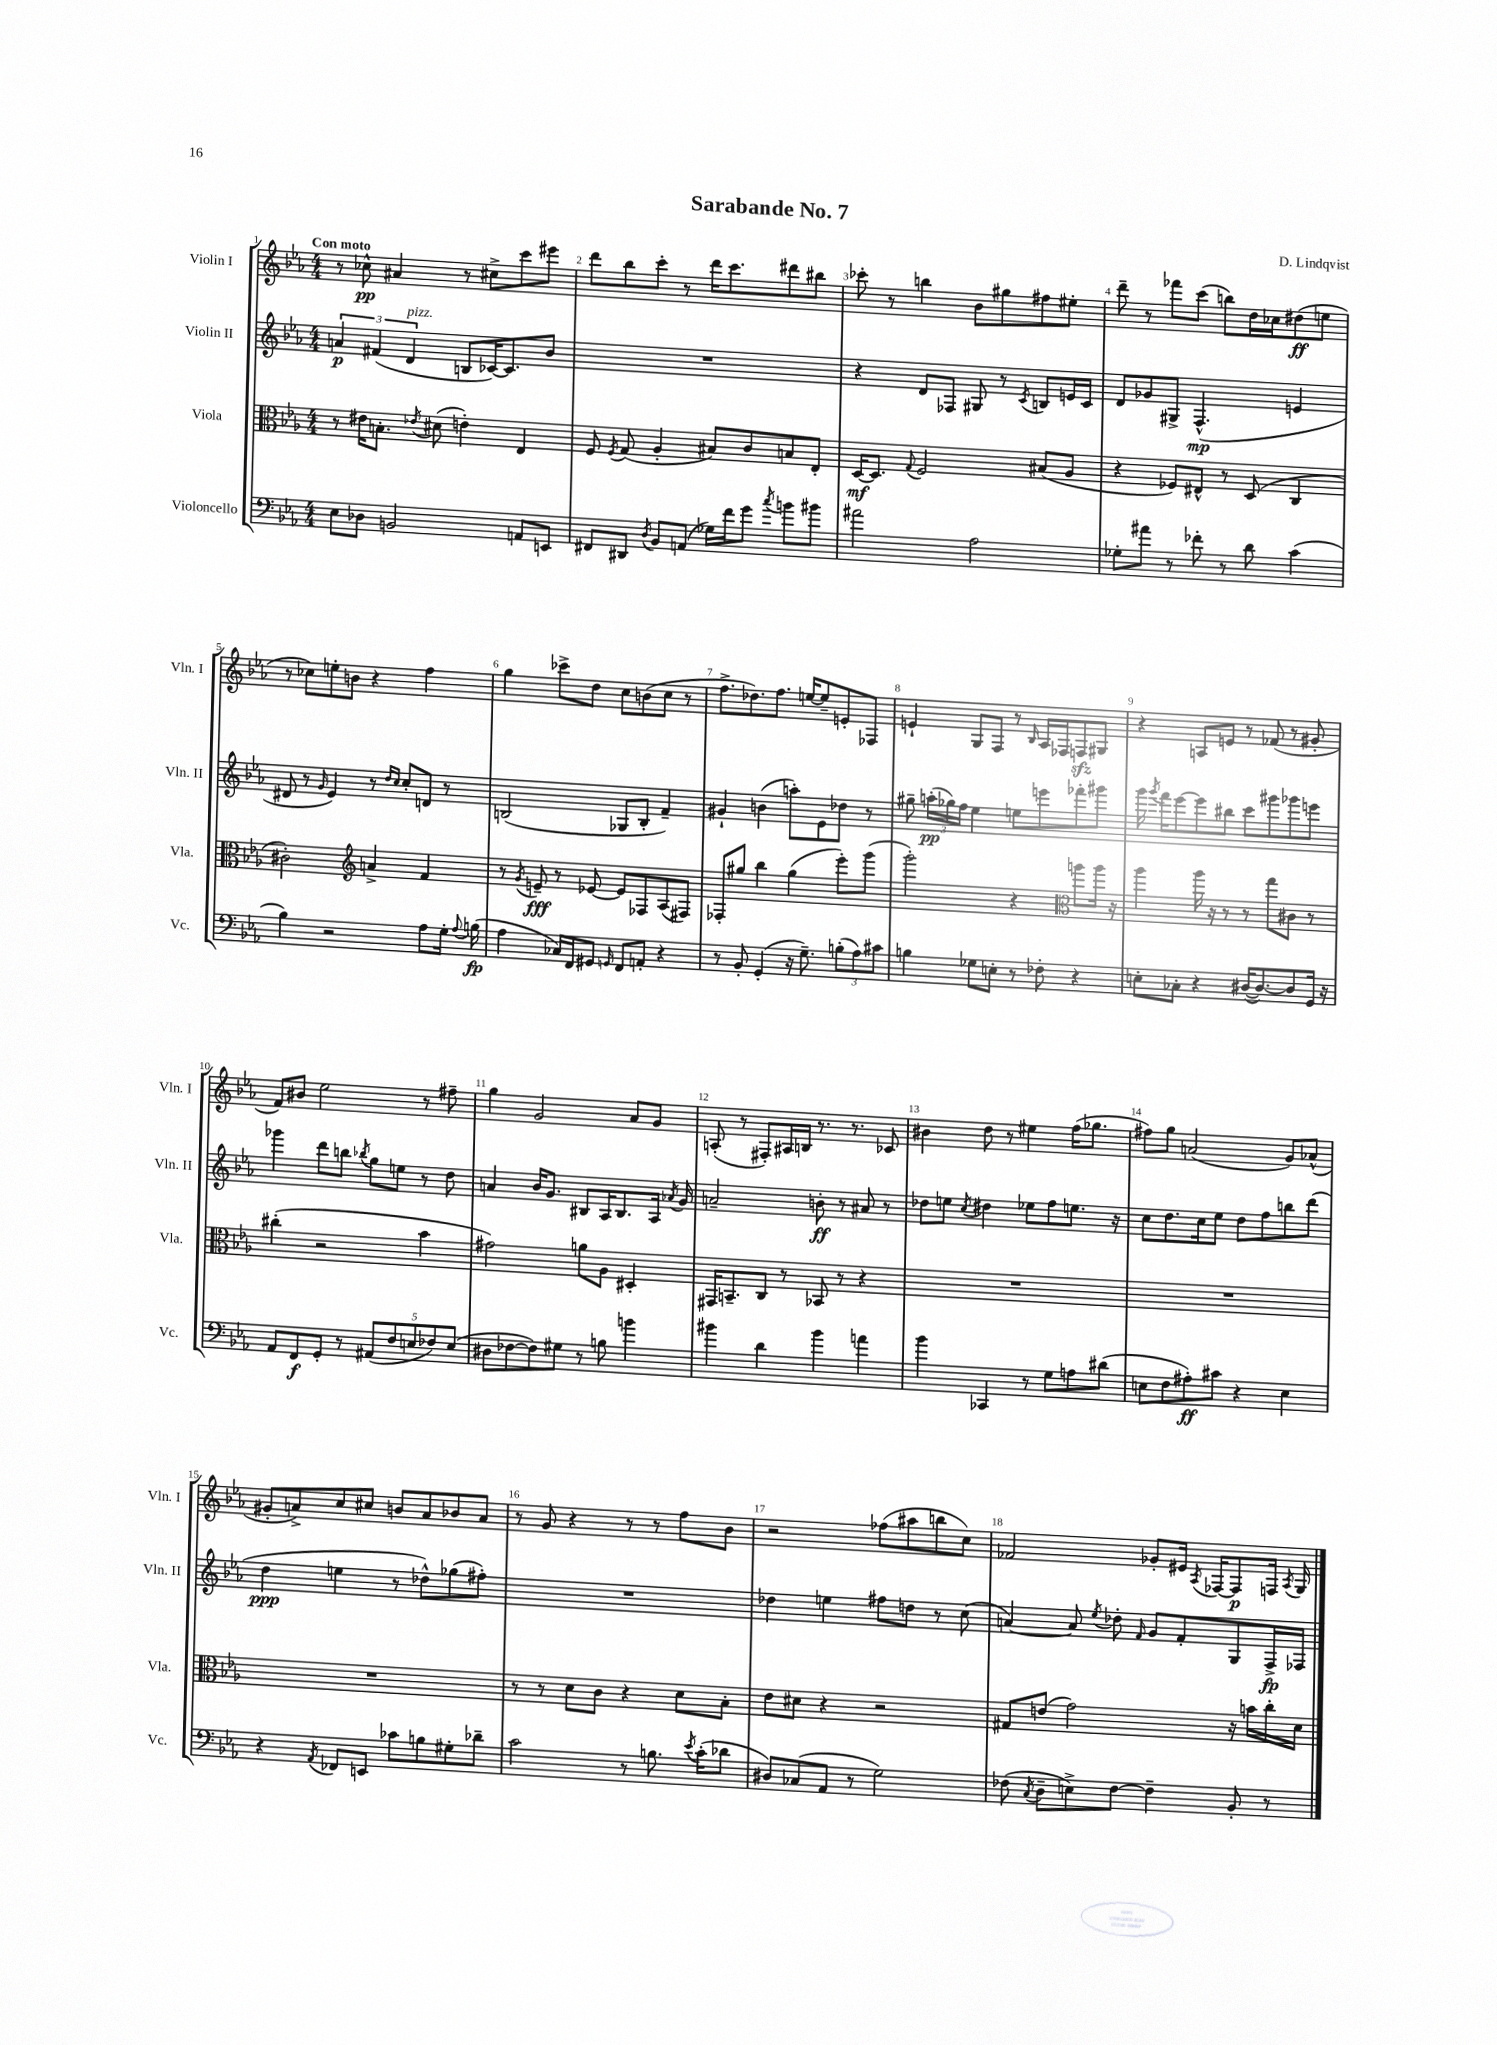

**kern	**dynam	**kern	**dynam	**kern	**dynam	**kern	**dynam
*part4	*part4	*part3	*part3	*part2	*part2	*part1	*part1
*staff4	*staff4	*staff3	*staff3	*staff2	*staff2	*staff1	*staff1
*I"Violoncello	*	*I"Viola	*	*I"Violin II	*	*I"Violin I	*
*I'Vc.	*	*I'Vla.	*	*I'Vln. II	*	*I'Vln. I	*
*clefF4	*	*clefC3	*	*clefG2	*	*clefG2	*
*k[b-e-a-]	*	*k[b-e-a-]	*	*k[b-e-a-]	*	*k[b-e-a-]	*
*M4/4	*	*M4/4	*	*M4/4	*	*M4/4	*
=1	=1	=1	=1	=1	=1	=1	=1
!	!	!	!	!	!	!LO:TX:a:B:t=Con moto	!
8E-\L	.	8r	.	6an/	p	8r	.
8D-X\J	.	16e#X\KL	.	.	.	8cc-X^^\	pp
.	.	.	.	(6f#X/	.	.	.
.	.	8.Bn'\J	.	.	.	.	.
2BBn/	.	.	.	.	.	4a#X/	.
!	!	!	!	!LO:TX:a:i:t=pizz.	!	!	!
.	.	.	.	6d/	.	.	.
.	.	8qe-X/	.	.	.	.	.
.	.	(8d#X\	.	.	.	.	.
.	.	4en'\)	.	8Bn/L	.	8r	.
.	.	.	.	[16c-X/K)	.	8cc#X^\L	.
.	.	.	.	8.c-/]	.	.	.
8AAn/L	.	4E-/	.	.	.	8ccc\	.
8EEn/J	.	.	.	8b-/J	.	8eee#X\J	.
=2	=2	=2	=2	=2	=2	=2	=2
8FF#X/L	.	8F/	.	1r	.	8ddd\L	.
.	.	8qF/	.	.	.	.	.
8DD#X/J	.	(8G/	.	.	.	8bb-\	.
8qD/	.	.	.	.	.	.	.
8BB-/L	.	4A-'/	.	.	.	8ccc'\J	.
(8AAn/J	.	.	.	.	.	8r	.
16G-X\LL)	.	8B#X/L)	.	.	.	16ddd\KL	.
16f\J	.	.	.	.	.	8.ccc\	.
8g\J	.	8c/	.	.	.	.	.
8qcc/	.	.	.	.	.	.	.
8bn\L	.	8Bn/	.	.	.	8ddd#X\	.
8b#X\J	.	8E-'/J	.	.	.	8bb#X\J	.
=3	=3	=3	=3	=3	=3	=3	=3
2a#X\	.	[16D/KL	mf	4r	.	8ccc-X'\	.
.	.	8.D/J]	.	.	.	.	.
.	.	.	.	.	.	8r	.
.	.	8qqG/	.	.	.	.	.
.	.	2F/	.	8d/L	.	4bbn\	.
.	.	.	.	8F-X/J	.	.	.
2A-\	.	.	.	8G#X/	.	8b-\L	.
.	.	.	.	8r	.	8gg#X\	.
.	.	.	.	8qc/	.	.	.
.	.	(8B#X/L	.	8Bn/L	.	8ff#X\	.
.	.	8A-/J	.	16en/L	.	8ee#X'\J	.
.	.	.	.	16c/JJ	.	.	.
=4	=4	=4	=4	=4	=4	=4	=4
8G-X'\L	.	4r	.	8d/L	.	8ddd~\	.
8a#X\J	.	.	.	8g-X/	.	8r	.
8r	.	8F-X/L)	.	8G#X^/J	.	8fff-X\L	.
8f-X'\	.	8E#X^^/J	.	(4.F^^/	mp	(8ccc\J	.
8r	.	8r	.	.	.	8bbn\L)	.
8d\	.	(8D/	.	.	.	16dd\L	.
.	.	.	.	.	.	16cc-X\J	.
(4c\	.	4C/	.	4en/	.	(8dd#X\	ff
.	.	.	.	.	.	8een\J	.
!!LO:LB:g=z
=5	=5	=5	=5	=5	=5	=5	=5
4B-\)	.	2c#X'\)	.	8d#X/	.	8r	.
.	.	.	.	8r	.	8cc-X\L)	.
.	.	.	.	16qqg/	.	.	.
2r	.	.	.	4e-/)	.	8een'\	.
.	.	.	.	.	.	8bn\J	.
*	*	*clefG2	*	*	*	*	*
.	.	4an^/	.	8r	.	4r	.
.	.	.	.	16qqdd/LL	.	.	.
.	.	.	.	16qqcc/JJ	.	.	.
.	.	.	.	8cc'/L	.	.	.
8A-\L	.	4f/	.	8dn/J	.	4ff\	.
16G'\Jk	.	.	.	8r	.	.	.
8qqA-/	.	.	.	.	.	.	.
(16Bn\	fp	.	.	.	.	.	.
=6	=6	=6	=6	=6	=6	=6	=6
4A-\	.	8r	.	(2Bn/	.	4gg\	.
.	.	8qg/	.	.	.	.	.
.	.	8en~/	fff	.	.	.	.
16C-X/LL)	.	8r	.	.	.	8ccc-X^\L	.
16FF/J	.	.	.	.	.	.	.
8GG#X/J	.	[8e-X/	.	.	.	8dd\J	.
16qqGGn/	.	.	.	.	.	.	.
8FF/L	.	8e-/L]	.	8G-X/L	.	8cc\L	.
8AAn'/J	.	8F-X/	.	8B'/J	.	(8bn\	.
4r	.	(8A-/	.	4f~/)	.	8cc\J	.
.	.	8F#X/J)	.	.	.	8r	.
=7	=7	=7	=7	=7	=7	=7	=7
8r	.	8F-X'/L	.	4g#X`/	.	8.ff^\L	.
8BB-'/	.	8gg#X/J	.	.	.	.	.
.	.	.	.	.	.	8.dd-X\)	.
(4GG'/	.	4bb-\	.	(4bn\	.	.	.
.	.	.	.	.	.	8.ff\J	.
16r	.	(4gg#\	.	8aan'\L)	.	.	.
8.G~\)	.	.	.	.	.	[16een/KL	.
.	.	.	.	8e-\	.	8ee~/]	.
(12Bn'\L	.	8eee-'\L)	.	8dd-X\J	.	8en'/	.
12A-\)	.	.	.	.	.	.	.
.	.	(8ggg\J	.	8r	.	8F-X/J	.
12c#X\J	.	.	.	.	.	.	.
=8	=8	=8	=8	=8	=8	=8	=8
4Bn\	.	2ggg'\)	.	8gg#X~\	.	4en`/	.
.	.	.	.	(24aan'\LL	pp	.	.
.	.	.	.	24gg-X\)	.	.	.
.	.	.	.	24ff\JJ	.	.	.
8G-X\L	.	.	.	4ee-\	.	8G/L	.
8En'\J	.	.	.	.	.	8F/J	.
8r	.	4r	.	8een\L	.	8r	.
.	.	.	.	.	.	16qqB-/	.
8F-X'\	.	.	.	8eeen\	.	16A-/LL	.
.	.	.	.	.	.	16F-X/J	.
*	*	*clefC3	*	*	*	*	*
4r	.	8aan\L	.	8fff-X'\	.	8Fnzz/	.
.	.	16aa\Jk	.	8ggg#X\J	.	8G#X/J	.
.	.	16r	.	.	.	.	.
=9	=9	=9	=9	=9	=9	=9	=9
8En'\L	.	4aa-\	.	16ggg\	.	4r	.
.	.	.	.	8qggg/	.	.	.
.	.	.	.	16fff\KL	.	.	.
8C-X'\J	.	.	.	[8eee-\	.	.	.
4r	.	16aa-\	.	8eee-\]	.	8An/L	.
.	.	16r	.	.	.	.	.
.	.	8r	.	8bb#X\J	.	8en/J	.
([16D#X/KL	.	8r	.	8ccc\L	.	8r	.
8.D#/_)	.	.	.	.	.	.	.
.	.	8gg\L	.	8ggg#X\	.	(8f-X/	.
8D#/]	.	8c#X\J	.	8ggg-X\	.	8r	.
16GG/Jk	.	8r	.	8eeen\J	.	8g#X'/	.
16r	.	.	.	.	.	.	.
!!LO:LB:g=z
=10	=10	=10	=10	=10	=10	=10	=10
8AA-/L	.	(4cc#X'\	.	4ggg-X\	.	8f/L)	.
8FF/	f	.	.	.	.	8b#X/J	.
8GG'/J	.	2r	.	8ddd\L	.	2ee-\	.
8r	.	.	.	8bbn\J	.	.	.
.	.	.	.	8qbb-X/	.	.	.
(10AA#X/L	.	.	.	8gg\L	.	.	.
10F/	.	.	.	.	.	.	.
.	.	.	.	8een\J	.	.	.
10En/	.	.	.	.	.	.	.
.	.	4b-\	.	8r	.	8r	.
10F-X/)	.	.	.	.	.	.	.
.	.	.	.	8dd\	.	8ff#X~\	.
(10E/J	.	.	.	.	.	.	.
=11	=11	=11	=11	=11	=11	=11	=11
8D#X\L	.	2g#X\)	.	4an/	.	4gg\	.
[8F-X\	.	.	.	.	.	.	.
8F-\])	.	.	.	16b-/KL	.	2g/	.
.	.	.	.	8.g/J	.	.	.
8G#X\J	.	.	.	.	.	.	.
8r	.	8an\L	.	8B#X/L	.	.	.
8Bn\	.	8A-\J	.	16A-/K	.	.	.
.	.	.	.	8.B#/	.	.	.
4bn\	.	4D#X'/	.	.	.	8a-/L	.
.	.	.	.	16A-/Jk	.	8g/J	.
.	.	.	.	8qa-X/	.	.	.
.	.	.	.	16g/	.	.	.
=12	=12	=12	=12	=12	=12	=12	=12
4b#X\	.	16GG#X/KL	.	2an~/	.	(8An'/	.
.	.	8.BBn~/	.	.	.	.	.
.	.	.	.	.	.	8r	.
4d\	.	8C/J	.	.	.	8F#X'/L)	.
.	.	8r	.	.	.	16A#X/L	.
.	.	.	.	.	.	16Bn/JJ	.
4b#\	.	8BB-X/	.	8bn'\	ff	8.r	.
.	.	8r	.	8r	.	.	.
.	.	.	.	.	.	8.r	.
4an\	.	4r	.	8a#X/	.	.	.
.	.	.	.	8r	.	8c-X/	.
=13	=13	=13	=13	=13	=13	=13	=13
4b-\	.	1r	.	8dd-X\L	.	4b#X\	.
.	.	.	.	8een\J	.	.	.
.	.	.	.	8qcc/	.	.	.
4CC-X/	.	.	.	4dd#X\	.	8dd\	.
.	.	.	.	.	.	8r	.
8r	.	.	.	8ee-X\L	.	4ee#X\	.
8G\L	.	.	.	8ff\	.	.	.
8An\	.	.	.	8.een\J	.	(16ff\KL	.
.	.	.	.	.	.	8.gg-X\J	.
(8d#X\J	.	.	.	.	.	.	.
.	.	.	.	16r	.	.	.
=14	=14	=14	=14	=14	=14	=14	=14
8En\L	.	1r	.	8cc\L	.	8ff#X\L)	.
8F\	.	.	.	8.dd\	.	8gg\J	.
8A#X'\)	ff	.	.	.	.	(2an/	.
.	.	.	.	16cc\k	.	.	.
8c#X\J	.	.	.	8ee-\J	.	.	.
4r	.	.	.	8dd\L	.	.	.
.	.	.	.	8ff\	.	.	.
4E\	.	.	.	8bbn\	.	8g/L)	.
.	.	.	.	(8ddd\J	.	(8a-X^^/J	.
!!LO:LB:g=z
=15	=15	=15	=15	=15	=15	=15	=15
4r	.	1r	.	4dd\	ppp	8g#X'/L	.
.	.	.	.	.	.	8an^/)	.
8qAA-/	.	.	.	.	.	.	.
8FF-X/L	.	.	.	4een\	.	8cc/	.
8EEn/J	.	.	.	.	.	8cc#X/J	.
8c-X\L	.	.	.	8r	.	8bn/L	.
8Bn\	.	.	.	8dd-X^^\L)	.	8a/	.
8G#X'\	.	.	.	(8gg-X\	.	8b-X/	.
8d-X~\J	.	.	.	8ff#X'\J)	.	8a/J	.
=16	=16	=16	=16	=16	=16	=16	=16
2c\	.	8r	.	1r	.	8r	.
.	.	8r	.	.	.	8g/	.
.	.	8d\L	.	.	.	4r	.
.	.	8c\J	.	.	.	.	.
8r	.	4r	.	.	.	8r	.
8.Bn\	.	.	.	.	.	8r	.
.	.	8d\L	.	.	.	8ff\L	.
8qe-/	.	.	.	.	.	.	.
(16c'\KL	.	.	.	.	.	.	.
8d-X\J	.	8B-'\J	.	.	.	8b-\J	.
=17	=17	=17	=17	=17	=17	=17	=17
8D#X/L)	.	8e-\L	.	4dd-X\	.	2r	.
(8C-X/	.	8d#X\J	.	.	.	.	.
8AA-/J	.	4r	.	4een\	.	.	.
8r	.	.	.	.	.	.	.
2G\)	.	2r	.	8ff#X\L	.	(8ff-X\L	.
.	.	.	.	8ddn\J	.	8aa#X\	.
.	.	.	.	8r	.	8bbn\	.
.	.	.	.	(8cc\	.	8cc\J)	.
=18	=18	=18	=18	=18	=18	=18	=18
(8F-X\	.	8G#X/L	.	[4an/)	.	2f-X/	.
8qC/	.	.	.	.	.	.	.
8D~\L	.	(8en/J	.	.	.	.	.
8En^\)	.	2g\)	.	8a/]	.	.	.
.	.	.	.	8qee-/	.	.	.
[8F-\J	.	.	.	8dd-X'\	.	.	.
.	.	.	.	16qqf/	.	.	.
4F-~\]	.	.	.	8g/L	.	8g-X'/L	.
.	.	.	.	8f'/	.	16e#X/Jk	.
.	.	.	.	.	.	8qA-/	.
.	.	.	.	.	.	[16F-X/KL	.
8BB-'/	.	16r	.	8G/	.	8F-/]	p
.	.	16bn\LL	.	.	.	.	.
8r	.	16cc'\	.	16F^/L	fp	16Fn/Jk	.
.	.	.	.	.	.	8qA-/	.
.	.	16d\JJ	.	16F-X/JJ	.	16G/	.
==	==	==	==	==	==	==	==
*-	*-	*-	*-	*-	*-	*-	*-
